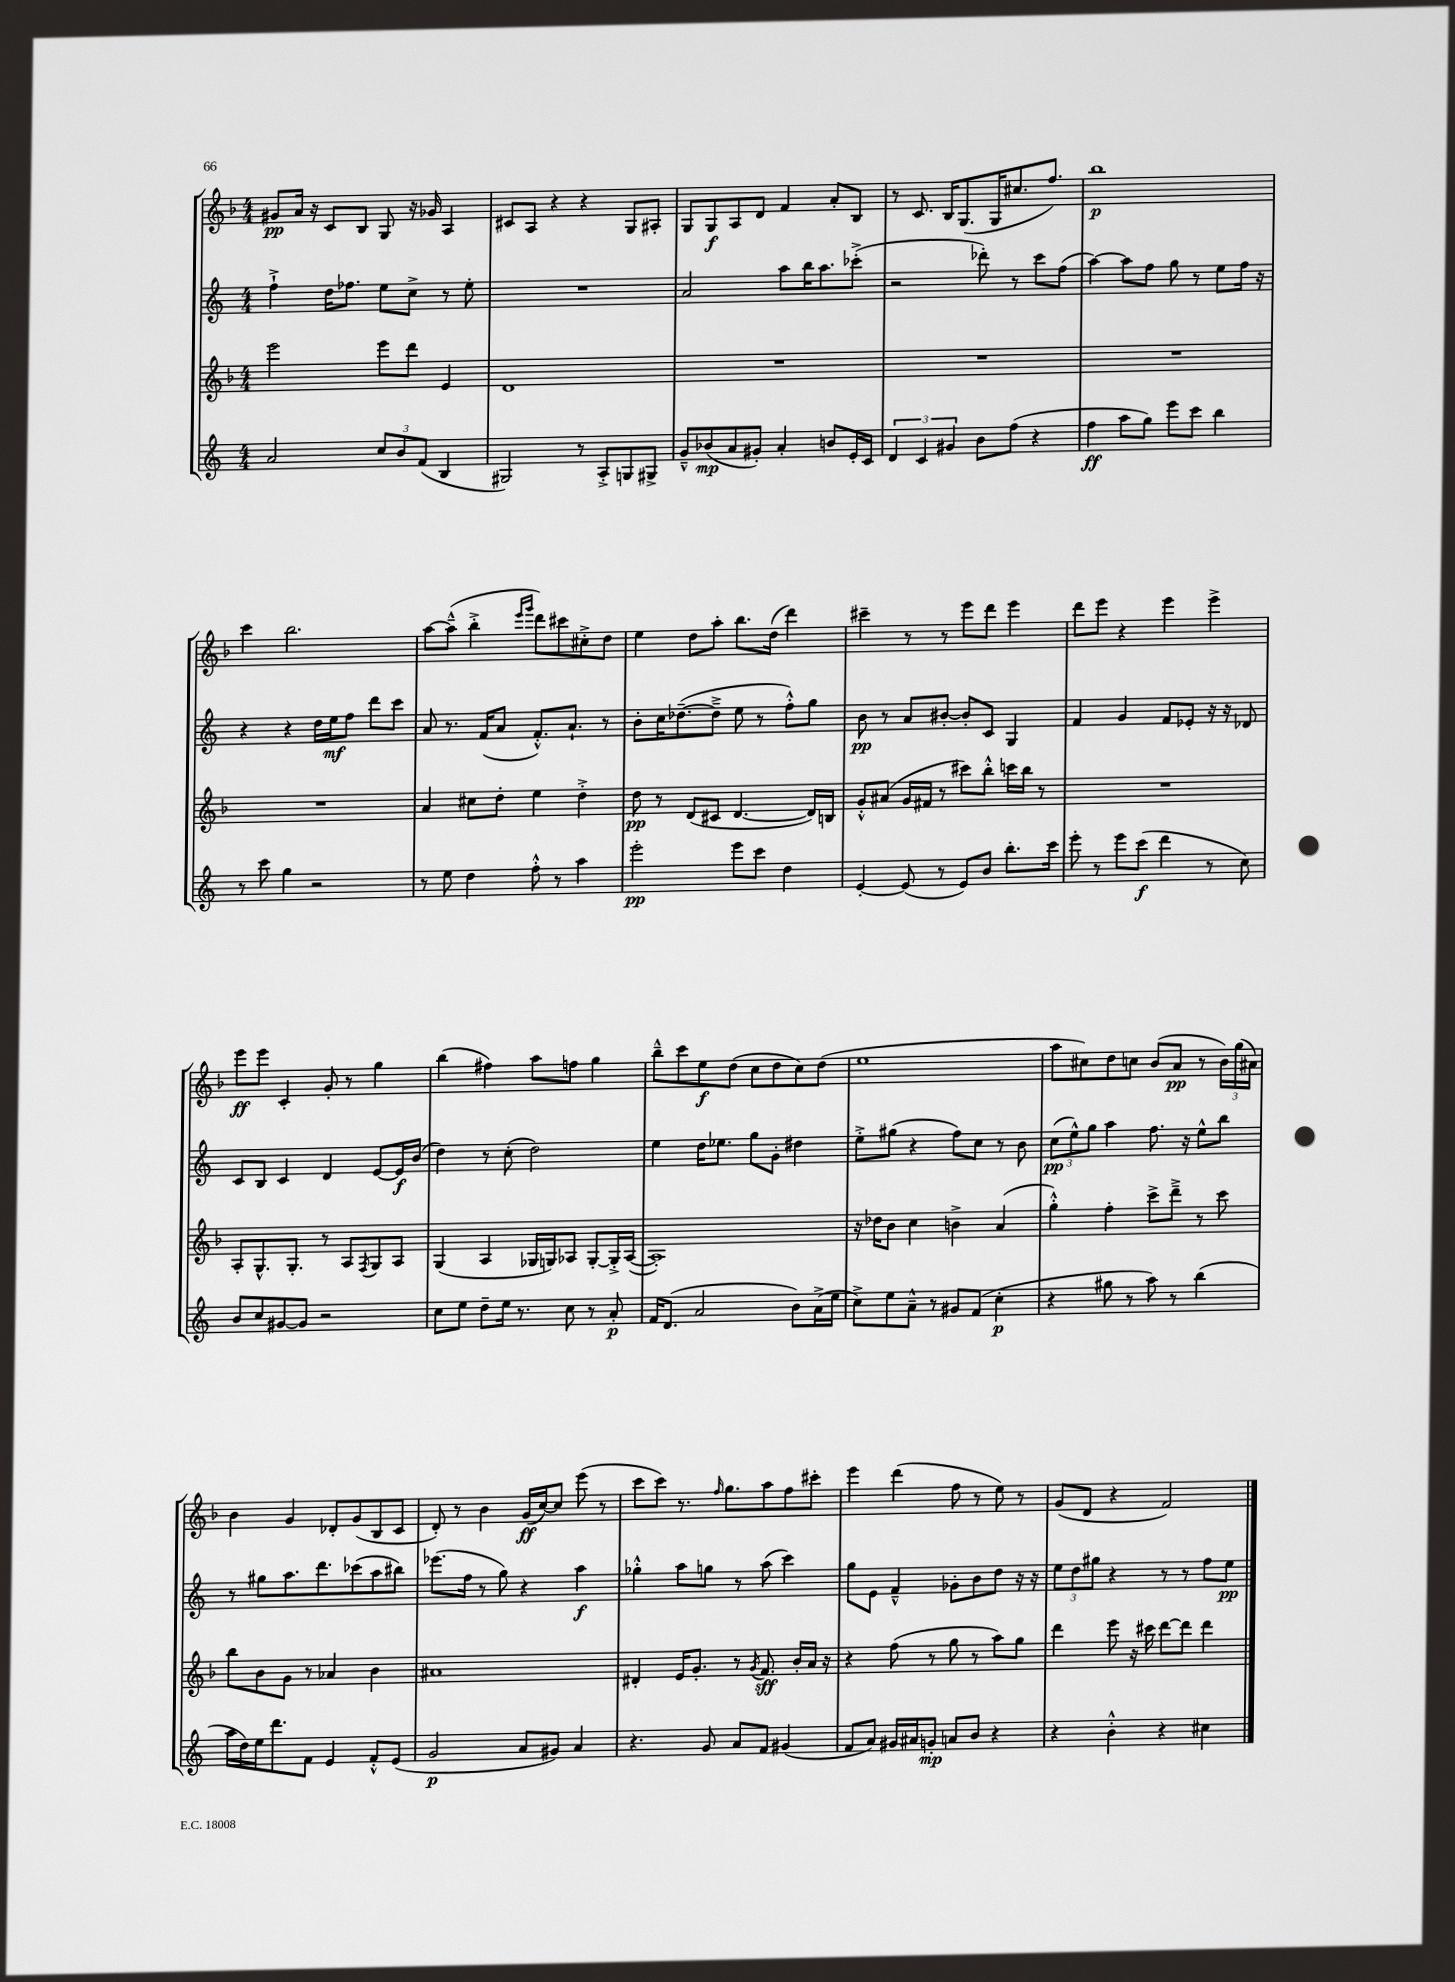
<<
\new StaffGroup <<
\new Staff = "s0" {
    \clef treble \key f \major \numericTimeSignature \time 4/4
    gis'8\pp a'16 r16 c'8 bes8 g8 r16 ges'16 a4 |
    cis'8 a8 r4 r4 g8 ais8-. |
    g8 g8\f a8 d'8 f'4 a'8-. bes8 |
    r8 c'8. bes16 g8.( g16 cis''8. f''8.) |
    bes''1\p |
    c'''4 bes''2. |
    a''8~ a''8---^( bes''4-.-> \grace { e'''16 g'''16 } d'''8) cis'''8 cis''8-.-> d''8 |
    e''4 d''8 a''8-. bes''8. d''16( d'''4) |
    cis'''4-- r8 r8 e'''8 d'''8 e'''4 |
    d'''8 e'''8 r4 e'''4 e'''4-> |
    e'''8\ff e'''8 c'4-. g'8-. r8 g''4 |
    bes''4( fis''4) a''8 f''8 g''4 |
    bes''8---^ c'''8 e''8\f d''8( c''8 d''8 c''8) d''8( |
    e''1 |
    a''8 cis''8) d''8 c''8 bes'8( a'8\pp r8 \tuplet 3/2 { bes'16) g''16( ais'16) } |
    bes'4 g'4 des'8-. g'8( bes8 c'8 |
    d'8-.) r8 bes'4 g'16\ff( c''16~) c''8 e'''8( r8 |
    c'''8 c'''8) r8. \grace { f''16 } g''8. a''8 f''8 cis'''8-. |
    e'''4 d'''4( f''8 r8 e''8) r8 |
    g'8( d'8 r4 f'2) \bar "|." |
}
\new Staff = "s1" {
    \clef treble \key c \major \numericTimeSignature \time 4/4
    f''4-!-> d''16 fes''8. e''8 c''8-> r8 e''8-. |
    R1 |
    a'2 a''8 b''16 a''8. ces'''8-.->( |
    r2 des'''8-.) r8 c'''8 f''8( |
    a''4~) a''8 f''8 g''8 r8 e''8 f''16 r16 |
    r4 r4 d''16 e''16\mf f''8 d'''8 c'''8 |
    a'8 r8. f'16( a'8 f'8.-.-^) a'8.-! r8 |
    b'8-. c''16 des''8.~--( des''8---> e''8 r8 f''8-.-^) g''8 |
    b'8\pp r8 a'8 bis'8~-. bis'8-. c'8 g4 |
    f'4 g'4 f'8 ees'8-. r16 r16 des'8 |
    c'8 b8 c'4 d'4 e'8~ e'16\f b'16( |
    d''4) r8 c''8-.( d''2) |
    e''4 d''16 ees''8. g''8 g'8-. dis''4 |
    e''8-.-> gis''8( r4 f''8) c''8 r8 b'8 |
    \tuplet 3/2 { c''8\pp( e''8-^) g''8 } a''4 f''8. r16 e''8-^ b''8 |
    r8 gis''8 a''8. d'''8. ces'''8( a''8 bis''8) |
    ees'''8.( f''16 r8 g''8) r4 a''4\f |
    ges''4-.-^ a''8 g''8 r8 a''8( c'''4) |
    g''8 e'8 f'4---^ ges'8-. b'8 d''8 r16 r16 |
    \tuplet 3/2 { e''8 d''8 gis''8 } r4 r8 r8 f''8 e''8\pp \bar "|." |
}
\new Staff = "s2" {
    \clef treble \key f \major \numericTimeSignature \time 4/4
    e'''2 e'''8 d'''8 e'4 |
    d'1 |
    R1 |
    R1 |
    R1 |
    R1 |
    a'4 cis''8 d''8-. e''4 d''4-.-> |
    d''8\pp r8 d'8( cis'8 d'4.~ d'16) b16 |
    g'8-.-^ ais'8( g'16 fis'16 r8 cis'''8) bes''8-.-^ c'''16 bes''16 r8 |
    R1 |
    a8-. g8.-^ g8.-. r8 a8 \acciaccatura { f8 } g8 a8 |
    g4( a4 ges16 g16) aes8 g8~-. g16-.-> aes16~( |
    aes1-.) |
    r16 des''16 bes'8 c''4 b'4-> a'4( |
    g''4-.-^) f''4-. c'''8-> d'''8---> r8 c'''8 |
    bes''8 bes'8 g'8 r8 aes'4 bes'4 |
    ais'1 |
    dis'4-. e'16 g'8.-. r8 \acciaccatura { g'8 } f'8.\sff bes'16-. a'16 r16 |
    r4 f''8( r8 g''8 r8 a''8) g''8 |
    d'''4 e'''8 r16 cis'''16 d'''8~ d'''8 d'''4 \bar "|." |
}
\new Staff = "s3" {
    \clef treble \key c \major \numericTimeSignature \time 4/4
    a'2 \tuplet 3/2 { c''8 b'8 f'8( } b4 |
    gis2) r8 a8-.-> g8 gis8-> |
    g'8---^ bes'8\mp( a'8 gis'8-.) a'4-. b'8 e'16-. c'16 |
    \tuplet 3/2 { d'4 c'4 gis'4 } b'8 f''8( r4 |
    f''4\ff a''8 g''8) e'''8 c'''8 b''4 |
    r8 c'''8 g''4 r2 |
    r8 e''8 d''4 f''8-.-^ r8 a''4 |
    e'''2-.\pp e'''8 c'''8 d''4 |
    e'4~-. e'8( r8 e'8) b'8 b''8.-. c'''16 |
    e'''8-. r8 e'''8 c'''8\f( d'''4 r8 c''8) |
    b'8 c''8 gis'8~ gis'8 r2 |
    c''8 e''8 d''8-- e''16 r8. c''8 r8 a'8-.\p |
    f'16 d'8.( a'2 b'8) a'16->( e''16 |
    c''8->) e''8 a'8---^ r8 gis'8 f'8( c''4-.\p |
    r4 gis''8 r8 a''8) r8 b''4( |
    a''16 d''16) e''16 d'''8. f'8 e'4 f'8-.-^ e'8( |
    g'2\p a'8 gis'8) a'4 |
    r4. g'8 a'8 f'8 gis'4( |
    f'8 a'8) gis'16 ais'16 g'8-.\mp a'8 b'8 r4 |
    r4 b'4-.-^ r4 cis''4 \bar "|." |
}
>>
>>
\layout { \context { \Score \remove "Bar_number_engraver" } }
